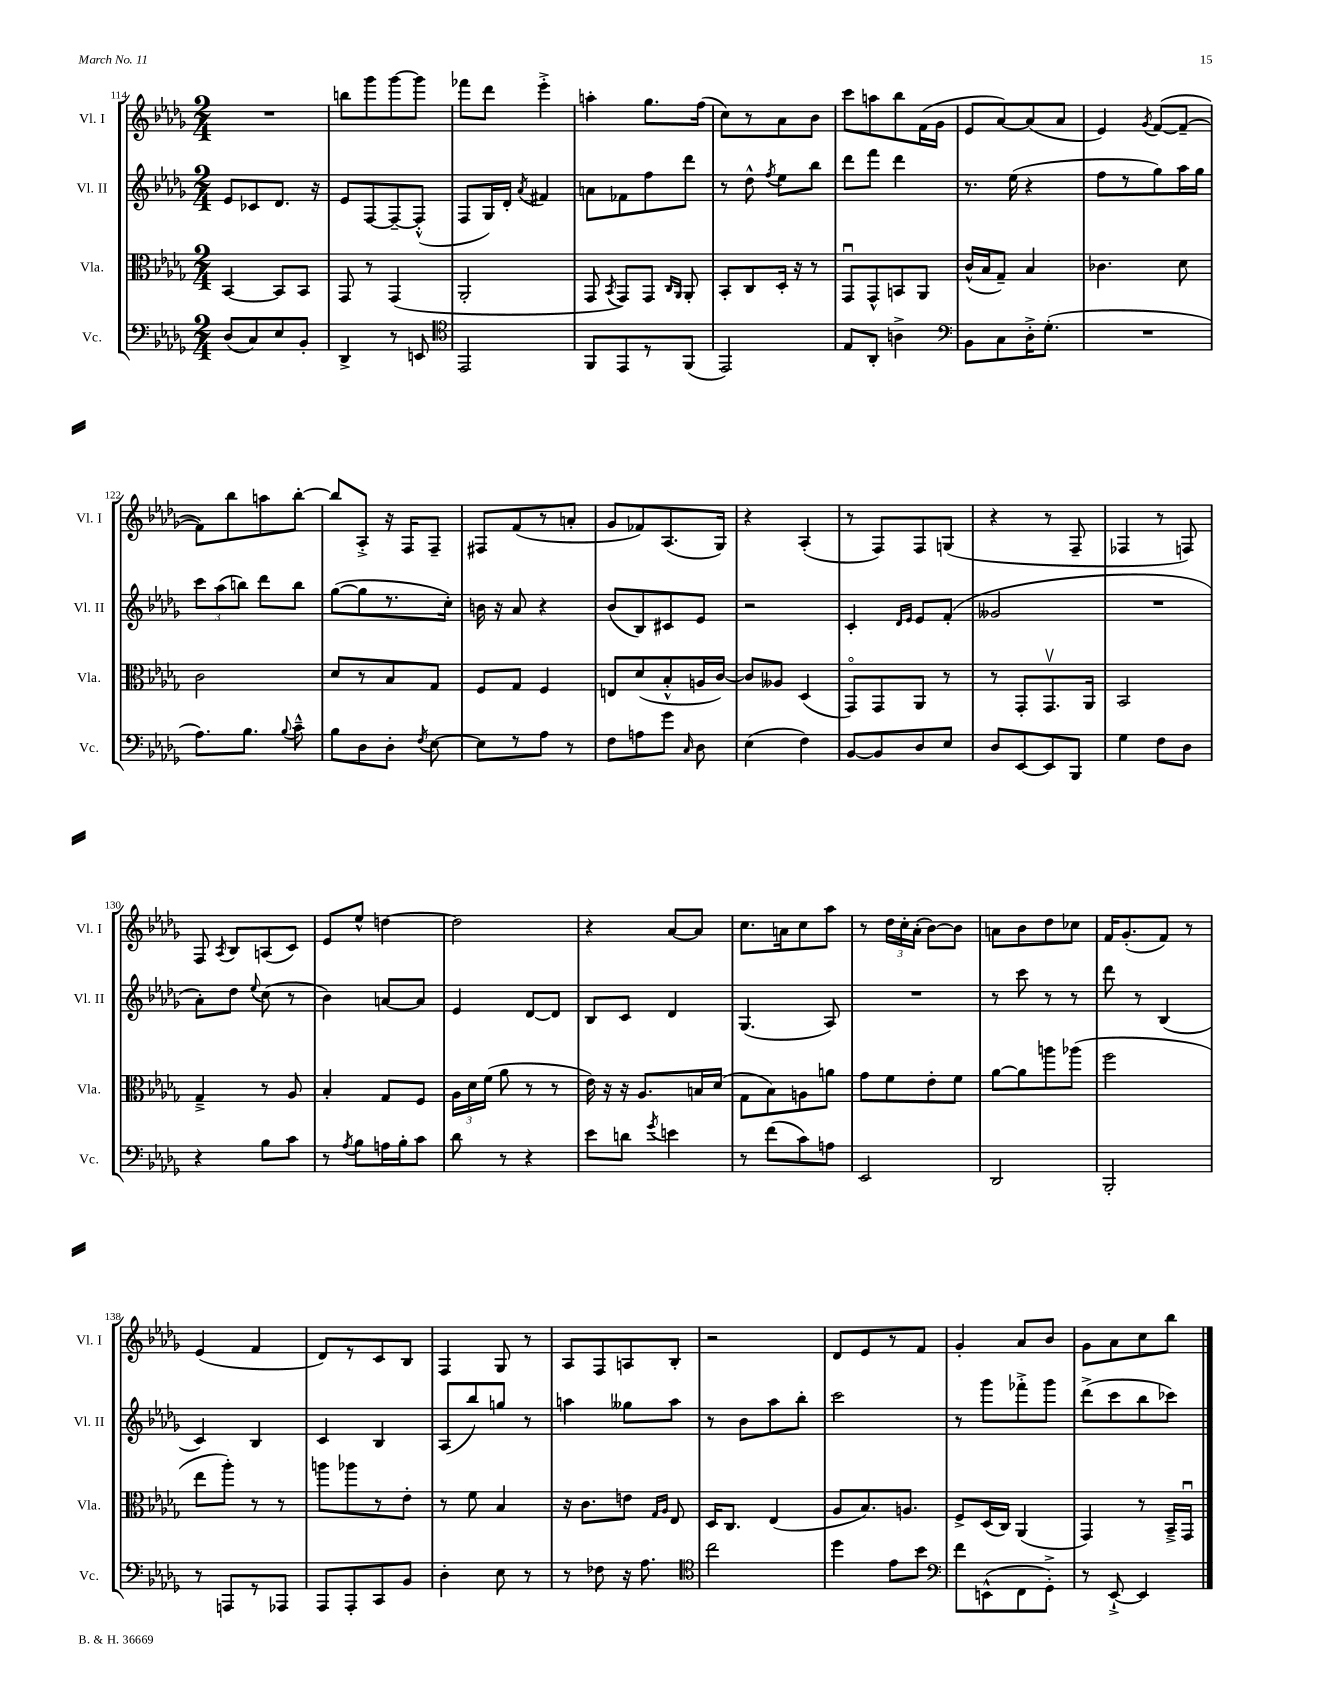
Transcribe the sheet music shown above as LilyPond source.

<<
\new StaffGroup <<
\new Staff = "s0" \with { instrumentName = "Vl. I" shortInstrumentName = "Vl. I" } {
    \clef treble \key des \major \numericTimeSignature \time 2/4
    \autoBeamOff R2 |
    b''8[ ges'''8 ges'''8~ ges'''8] |
    fes'''8[ des'''8] ees'''4-.-> |
    a''4-. ges''8.[ f''16]( |
    c''8[) r8 aes'8 bes'8] |
    c'''8[ a''8 bes''8 f'16( ges'16] |
    ees'8[ aes'8~) aes'8( aes'8] |
    ees'4) \acciaccatura { ges'8 } f'8[~( f'8]~-- |
    f'8[) bes''8 a''8 bes''8]~-. |
    bes''8[ aes8]-.-> r16 f16[ f8]-- |
    fis8[ f'8( r8 a'8]-. |
    ges'8[ fes'8) aes8.( ges16]) |
    r4 aes4-.( |
    r8 f8[) f8 g8]( |
    r4 r8 f8-- |
    fes4 r8 f8) |
    f8 \acciaccatura { aes8 } bes8[ a8( c'8]) |
    ees'8[ ees''8]-^ d''4~ |
    d''2 |
    r4 aes'8[~ aes'8] |
    c''8.[ a'16 c''8 aes''8] |
    r8 \tuplet 3/2 { des''16[ c''16-. aes'16]-.( } bes'8[~) bes'8] |
    a'8[ bes'8 des''8 ces''8] |
    f'16[ ges'8.-.( f'8]) r8 |
    ees'4( f'4 |
    des'8[) r8 c'8 bes8] |
    f4 ges8 r8 |
    aes8[ f8 a8 bes8]-. |
    r2 |
    des'8[ ees'8 r8 f'8] |
    ges'4-. aes'8[ bes'8] |
    ges'8[ aes'8 c''8 bes''8] \bar "|." |
}
\new Staff = "s1" \with { instrumentName = "Vl. II" shortInstrumentName = "Vl. II" } {
    \clef treble \key des \major \numericTimeSignature \time 2/4
    \autoBeamOff ees'8[ ces'8 des'8.] r16 |
    ees'8[ f8~ f8~-- f8]-.-^( |
    f8[ ges16) des'16]-. \acciaccatura { aes'8 } fis'4 |
    a'8[ fes'8 f''8 des'''8] |
    r8 des''8-^ \acciaccatura { f''8 } ees''8[ bes''8] |
    des'''8[ f'''8] des'''4 |
    r8. ees''16( r4 |
    f''8[ r8 ges''8) aes''16 ges''16] |
    \tuplet 3/2 { c'''8[ aes''8( b''8]) } des'''8[ b''8] |
    ges''8[~( ges''8 r8. c''16]-.) |
    b'16 r16 aes'8 r4 |
    bes'8[( bes8) cis'8 ees'8] |
    r2 |
    c'4-. \grace { des'16[ ees'16] } ees'8[ f'8]-.( |
    geses'2 |
    R2 |
    aes'8[-.) des''8] \appoggiatura { ees''8 } c''8( r8 |
    bes'4) a'8[~ a'8] |
    ees'4 des'8[~ des'8] |
    bes8[ c'8] des'4 |
    ges4.( aes8) |
    R2 |
    r8 c'''8 r8 r8 |
    des'''8 r8 bes4( |
    c'4) bes4 |
    c'4 bes4 |
    aes8[( bes''8) g''8] r8 |
    a''4 geses''8[ a''8] |
    r8 bes'8[ aes''8 bes''8]-. |
    c'''2 |
    r8 ges'''8[ fes'''8-.-> ges'''8] |
    des'''8[->( c'''8 bes''8 ces'''8]) \bar "|." |
}
\new Staff = "s2" \with { instrumentName = "Vla." shortInstrumentName = "Vla." } {
    \clef alto \key des \major \numericTimeSignature \time 2/4
    \autoBeamOff bes,4~ bes,8[ bes,8] |
    ges,8 r8 ges,4( |
    aes,2-. |
    ges,8 \acciaccatura { bes,8 } ges,8[) ges,8] \grace { c16[ aes,16] } aes,8-. |
    bes,8[-. c8 des16]-. r16 r8 |
    ges,8[\downbow ges,8-^ b,8 aes,8] |
    c'16[-^( bes16 ges8]--) bes4 |
    ces'4. des'8 |
    c'2 |
    des'8[ r8 bes8 ges8] |
    f8[ ges8] f4 |
    e8[ des'8( bes8-.-^ a16 c'16]~) |
    c'8[ aeses8] des4( |
    ges,8[\flageolet) ges,8 aes,8] r8 |
    r8 ges,8[-. ges,8.\upbow aes,16] |
    bes,2 |
    ges4---> r8 aes8 |
    bes4-. ges8[ f8] |
    \tuplet 3/2 { aes16[ des'16 f'16]( } aes'8 r8 r8 |
    ees'16) r16 r16 aes8.[ b16 des'16]( |
    ges8[ bes8) a8 a'8] |
    ges'8[ f'8 ees'8-. f'8] |
    aes'8[~ aes'8 a''8 aes''8]( |
    f''2 |
    ees''8[ aes''8]-.) r8 r8 |
    a''8[ aes''8 r8 ees'8]-. |
    r8 f'8 bes4 |
    r16 c'8.[ e'8] \grace { ges16[ aes16] } ees8 |
    des16[ c8.] ees4( |
    aes8[ bes8.) a8.] |
    f8[-> des16( c16]) aes,4( |
    ges,4) r8 bes,16[---> ges,16]\downbow \bar "|." |
}
\new Staff = "s3" \with { instrumentName = "Vc." shortInstrumentName = "Vc." } {
    \clef bass \key des \major \numericTimeSignature \time 2/4
    \autoBeamOff des8[( c8) ees8 bes,8]-. |
    des,4-> r8 e,8 |
    \clef tenor ees,2 |
    f,8[ ees,8 r8 f,8]( |
    ees,2) |
    ees8[ aes,8]-. a4-> |
    \clef bass bes,8[ c8 des16-.-> ges8.]-.( |
    R2 |
    aes8.[) bes8.] \appoggiatura { bes8 } c'8---^ |
    bes8[ des8 des8]-. \acciaccatura { f8 } ees8~ |
    ees8[ r8 aes8] r8 |
    f8[ a8 ges'8] \grace { c16 } des8 |
    ees4( f4) |
    bes,8[~ bes,8 des8 ees8] |
    des8[ ees,8~ ees,8 bes,,8] |
    ges4 f8[ des8] |
    r4 bes8[ c'8] |
    r8 \acciaccatura { aes8 } bes8[ a16 bes16-. c'8] |
    des'8 r8 r4 |
    ees'8[ d'8] \acciaccatura { ges'8 } e'4 |
    r8 f'8[( c'8) a8] |
    ees,2 |
    des,2 |
    bes,,2-. |
    r8 a,,8[ r8 aes,,8] |
    aes,,8[ aes,,8-. c,8 bes,8] |
    des4-. ees8 r8 |
    r8 fes8 r16 aes8. |
    \clef tenor c''2 |
    des''4 ees'8[ bes'8] |
    \clef bass f'8[ e,8-^( f,8 ges,8]-.->) |
    r8 ees,8~-!-> ees,4 \bar "|." |
}
>>
>>
\layout { \context { \Score currentBarNumber = #114 } }
